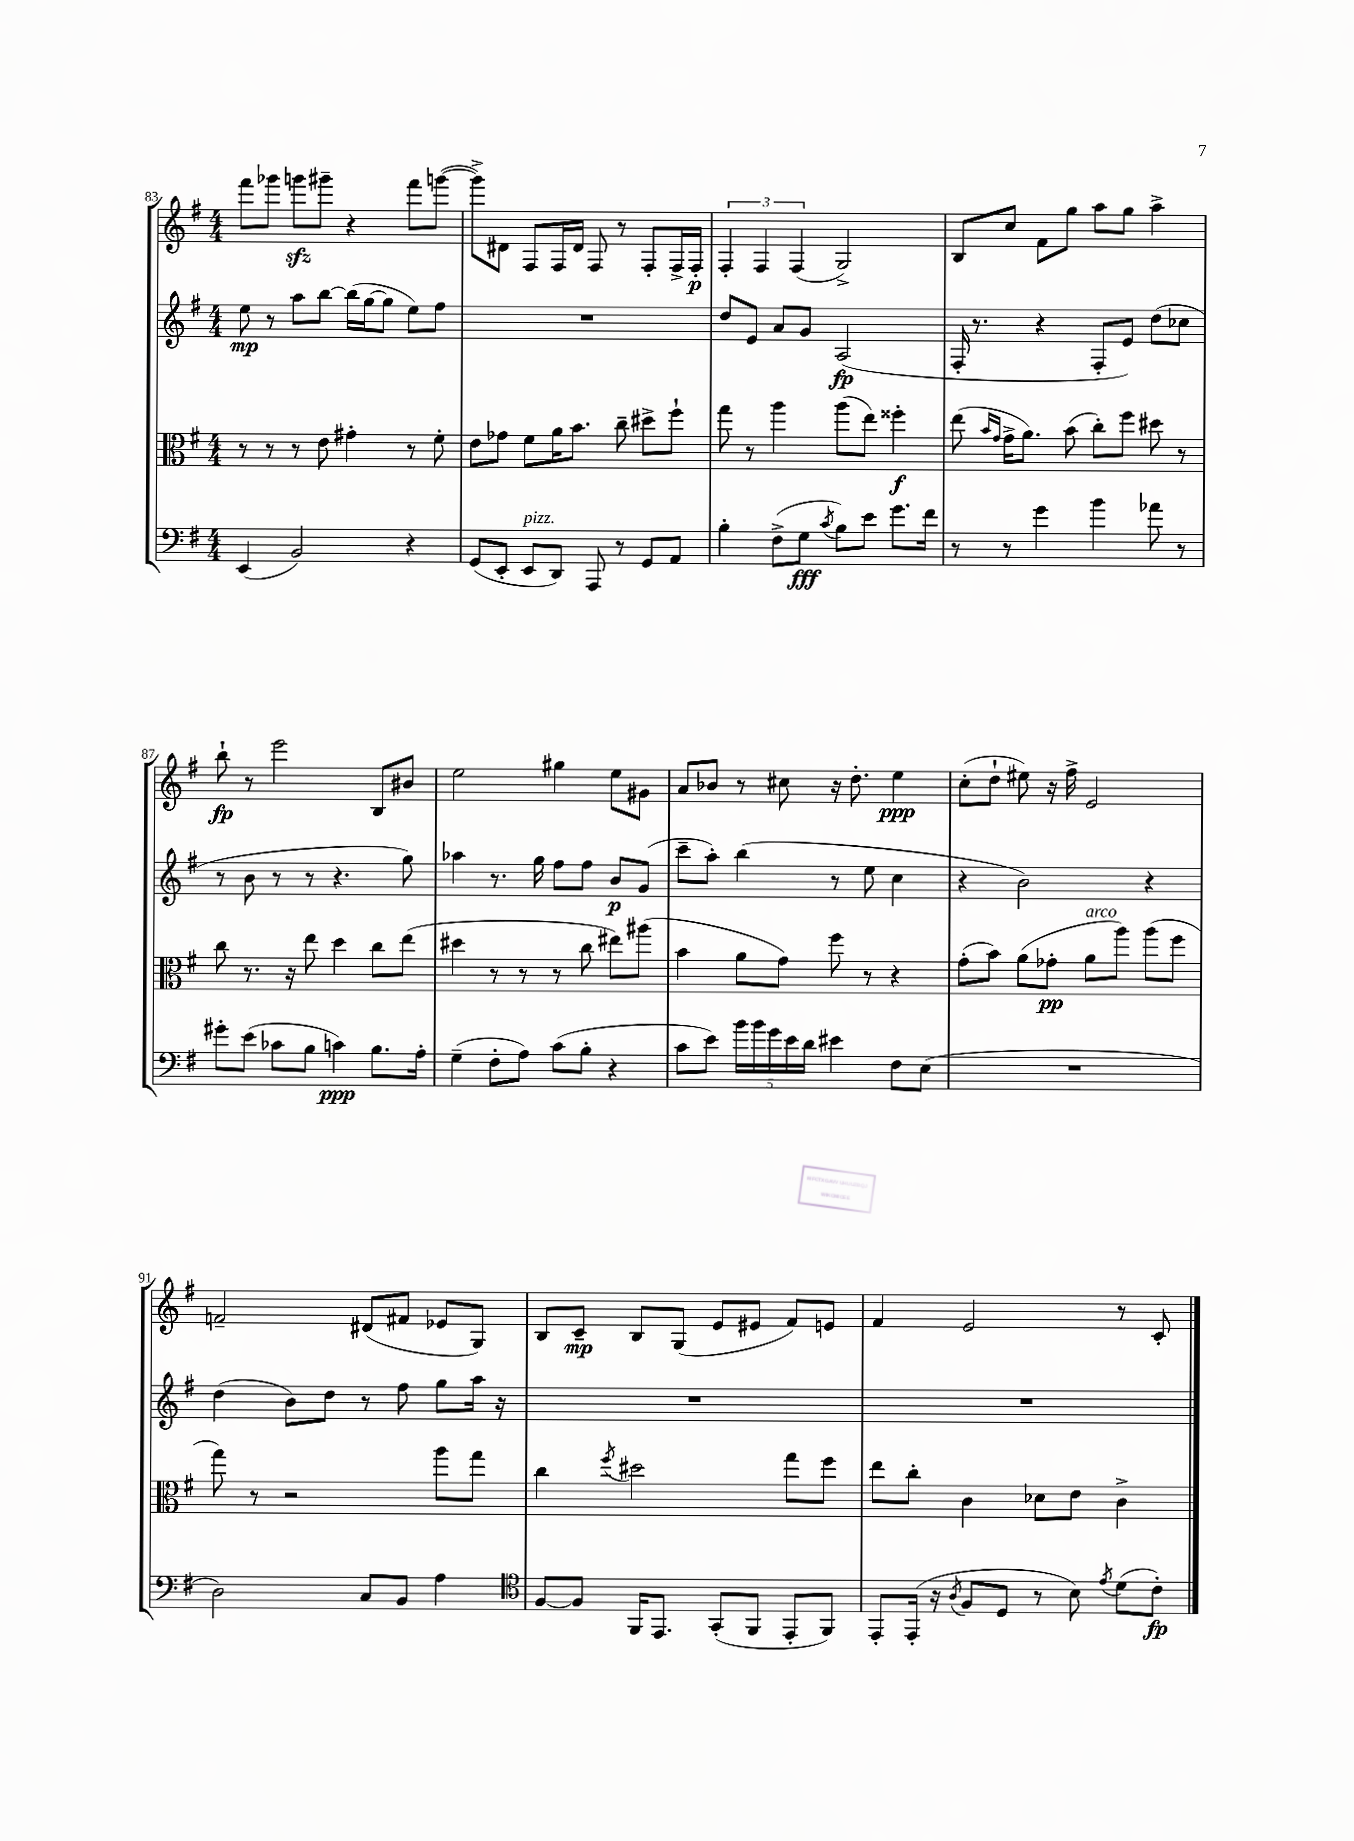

**kern	**kern	**kern	**kern
*staff4	*staff3	*staff2	*staff1
*clefF4	*clefC3	*clefG2	*clefG2
*k[f#]	*k[f#]	*k[f#]	*k[f#]
*M4/4	*M4/4	*M4/4	*M4/4
(4EE	8r	8ee	8fff#
.	8r	8r	8ggg-
2BB)	8r	8aa	8ggg
.	8e	[8bb	8ggg#~
.	4g#'	(16bb]	4r
.	.	[16gg	.
.	.	8gg]	.
4r	8r	8ee)	8fff#
.	8f#'	8ff#	([8ggg
=	=	=	=
(8GG	8e	1r	8ggg^])
8EE'	8g-	.	8d#
8EE	8f#	.	8F#
8DD)	16a	.	16F#
.	8.b	.	16d#
8AAA	.	.	8F#
8r	8cc~	.	8r
8GG	8dd#^	.	8F#'
8AA	8ff#`	.	16F#^
.	.	.	16F#'
=	=	=	=
4B'	8gg	8dd	6F#'
.	8r	8e	.
.	.	.	6F#
(8F#^	4aa	8a	.
.	.	.	(6F#
8G	.	8g	.
8qc	.	.	.
8B)	(8aa	(2A	2G^)
8e	8ee)	.	.
8.g	4ff##'	.	.
16f#	.	.	.
=	=	=	=
8r	(8ee	16F#'	8B
.	.	8.r	.
.	16qqb	.	.
.	16qqg	.	.
8r	16g^	.	8cc
.	8.a)	.	.
4g	.	4r	8f#
.	(8b	.	8gg
4b	8cc')	8F#'	8aa
.	8ff#	8e)	8gg
8a-	8dd#	(8dd	4aa^
8r	8r	8cc-	.
=	=	=	=
8g#'	8cc	8r	8bb`
(8e	8.r	8b	8r
8c-	.	8r	2eee
.	16r	.	.
8B	8ee	8r	.
4c)	4dd	4.r	.
8.B	8cc	.	8B
.	(8ee	8gg)	8b#
16A'	.	.	.
=	=	=	=
(4G~	4dd#	4aa-	2ee
8F#'	8r	8.r	.
8A)	8r	.	.
.	.	16gg	.
(8c	8r	8ff#	4gg#
8B'	8cc	8ff#	.
4r	8ee#)	8b	8ee
.	(8aa#	(8g	8g#
=	=	=	=
8c	4b	8ccc~	8a
8e)	.	8aa')	8b-
20b	8a	(4bb	8r
20b	.	.	.
20g	.	.	.
.	8g)	.	8cc#
20e	.	.	.
20d	.	.	.
4e#	8ff#	8r	16r
.	.	.	8.dd'
.	8r	8ee	.
8F#	4r	4cc	4ee
(8E	.	.	.
=	=	=	=
1r	(8g'	4r	(8cc'
.	8b)	.	8dd`
.	(8a	2b)	8ee#)
.	8g-'	.	16r
.	.	.	16ff#^
.	8a	.	2e
.	8aa)	.	.
.	(8aa	4r	.
.	8ff#	.	.
=	=	=	=
2D)	8gg)	(4dd	2f~
.	8r	.	.
.	2r	8b)	.
.	.	8dd	.
8C	.	8r	(8d#
8BB	.	8ff#	8f#
4A	8aa	8gg	8e-
.	8gg	16aa	8G)
.	.	16r	.
=	=	=	=
*clefC4	*	*	*
[8F#	4cc	1r	8B
8F#]	.	.	8c~
.	8qff#	.	.
16FF#	2dd#	.	8B
8.EE	.	.	.
.	.	.	(8G
(8GG'	.	.	8e
8FF#	.	.	8e#
8EE'	8gg	.	8f#)
8FF#)	8ff#	.	8e
=	=	=	=
8EE'	8ee	1r	4f#
(16EE'	8cc'	.	.
16r	.	.	.
8qA	.	.	.
8F#	4c	.	2e
8D	.	.	.
8r	8d-	.	.
8B)	8e	.	.
8qe	.	.	.
(8d	4c^	.	8r
8c')	.	.	8c'
==	==	==	==
*-	*-	*-	*-
